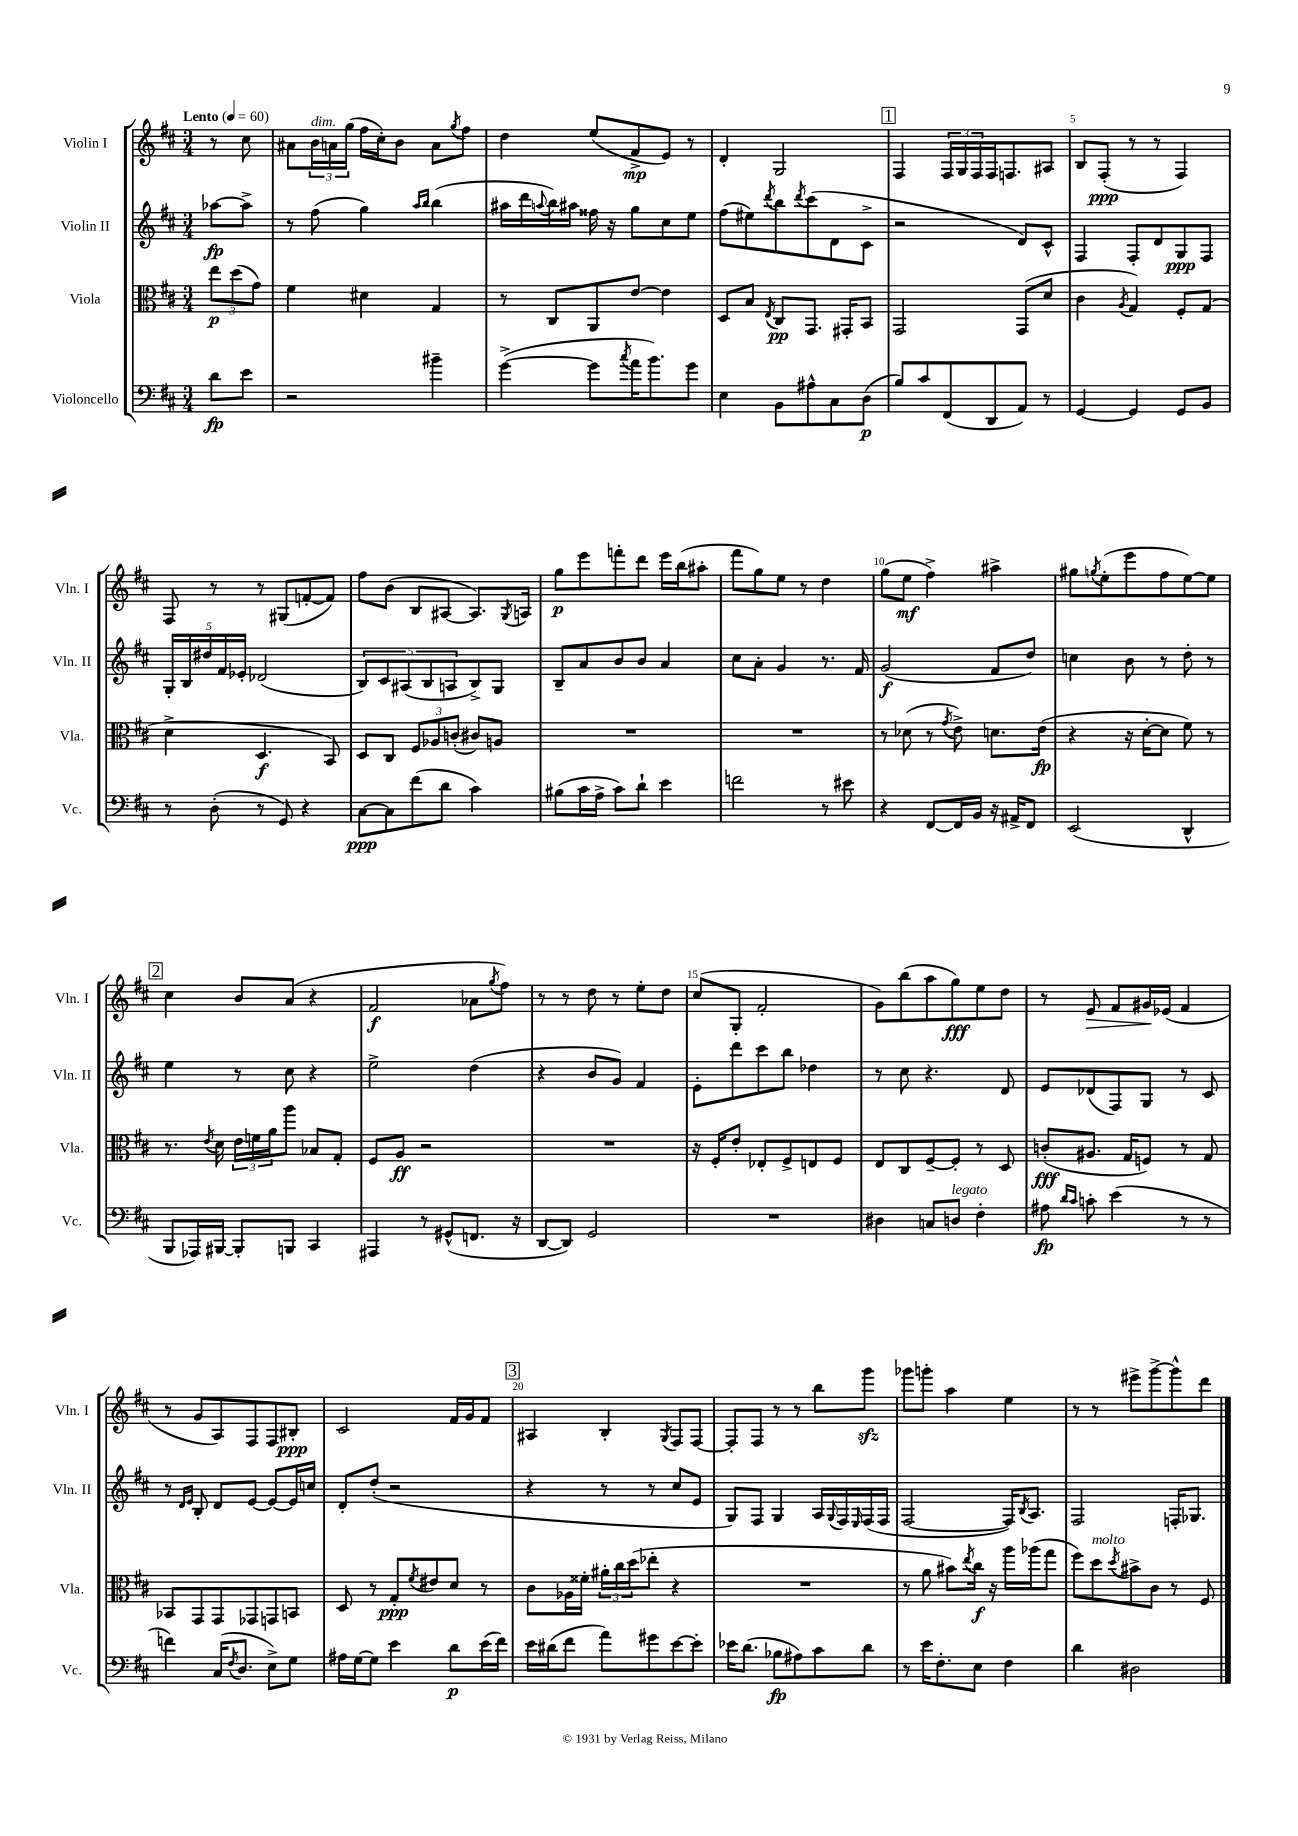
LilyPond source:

<<
\new StaffGroup <<
\new Staff = "s0" \with { instrumentName = "Violin I" shortInstrumentName = "Vln. I" } {
    \clef treble \key d \major \numericTimeSignature \time 3/4 \partial 4 \tempo "Lento" 4 = 60
    r8 cis''8 |
    ais'8 \tuplet 3/2 { b'16^\markup { \italic "dim." } a'16 g''16( } fis''16 cis''16-.) b'8 a'8 \acciaccatura { g''8 } fis''8 |
    d''4 e''8( fis'8->\mp e'8) r8 |
    d'4-. g2 |
    \mark \markup { \box "1" } fis4 \tuplet 3/2 { fis16 g16 fis16 } fis16 f8. ais8 |
    b8 fis8-.\ppp( r8 r8 fis4) |
    fis8 r8 r8 gis8( f'8~-. f'8) |
    fis''8 b'8( b8 ais8~ ais8.) \acciaccatura { g8 } a16 |
    g''8\p e'''8 f'''8-. d'''8 e'''16 b''16( ais''8-. |
    fis'''8 g''8) e''8 r8 d''4 |
    g''8( e''8\mf fis''4->) ais''4-> |
    gis''8 \acciaccatura { g''8 } e''8-.( e'''8 fis''8 e''8~) e''8 |
    \mark \markup { \box "2" } cis''4 b'8 a'8( r4 |
    fis'2\f aes'8 \acciaccatura { g''8 } fis''8) |
    r8 r8 d''8 r8 e''8-. d''8 |
    cis''8( g8-. fis'2-. |
    g'8) b''8( a''8 g''8\fff) e''8 d''8 |
    r8 e'8\> fis'8 gis'16\! ees'16( fis'4 |
    r8 g'8 a8) fis8 fis8 bis8-.\ppp |
    cis'2 fis'16 g'16 fis'8 |
    \mark \markup { \box "3" } ais4 b4-. \acciaccatura { g8 } fis8 fis8~ |
    fis8-. fis8 r8 r8 b''8 g'''8\sfz |
    ges'''8 g'''8-. a''4 e''4 |
    r8 r8 eis'''8-> g'''8~-> g'''8-^ d'''8 \bar "|." |
}
\new Staff = "s1" \with { instrumentName = "Violin II" shortInstrumentName = "Vln. II" } {
    \clef treble \key d \major \numericTimeSignature \time 3/4 \partial 4
    aes''8~\fp aes''8-> |
    r8 fis''8( g''4) \grace { a''16 b''16 } b''4( |
    ais''16 d'''16 \appoggiatura { a''8 } b''16) ais''16 fisis''16 r16 g''8 cis''8 e''8 |
    fis''8( eis''8) \acciaccatura { d'''8 } b''8 \acciaccatura { d'''8 } cis'''8( d'8 cis'8-> |
    \mark \markup { \box "1" } r2 d'8) cis'8-^ |
    fis4 fis8-. d'8 g8\ppp fis8 |
    \tuplet 5/4 { g16-. b16 dis''16 fis'16 ees'16-. } des'2( |
    \tuplet 5/4 { b8) cis'8 ais8( b8 a8 } b8->) g8 |
    b8-- a'8 b'8 b'8 a'4 |
    cis''8 a'8-. g'4 r8. fis'16 |
    g'2\f( fis'8 d''8) |
    c''4 b'8 r8 d''8-. r8 |
    \mark \markup { \box "2" } e''4 r8 cis''8 r4 |
    e''2-> d''4( |
    r4 b'8 g'8) fis'4 |
    e'8-. d'''8 cis'''8 b''8 des''4 |
    r8 cis''8 r4. d'8 |
    e'8 des'8( fis8) g8 r8 cis'8 |
    r8 \grace { d'16 e'16 } b8-. d'8 e'8~ e'8~ e'16 c''16 |
    d'8-. d''8-.( r2 |
    \mark \markup { \box "3" } r4 r8 r8 cis''8 e'8 |
    g8) fis8 g4 a16 \appoggiatura { g8 } fis16 \grace { e16 } fis16( fis16 |
    fis2~ fis16) \acciaccatura { b8 } a8. |
    fis2 f16-. ges8. \bar "|." |
}
\new Staff = "s2" \with { instrumentName = "Viola" shortInstrumentName = "Vla." } {
    \clef alto \key d \major \numericTimeSignature \time 3/4 \partial 4
    \tuplet 3/2 { e''8\p d''8( g'8) } |
    fis'4 dis'4 g4 |
    r8 cis8 a,8 e'8~ e'4 |
    d8 b8 \acciaccatura { e8 } cis8\pp g,8. gis,16-. b,8 |
    \mark \markup { \box "1" } g,2 g,8( d'8 |
    cis'4 \acciaccatura { a8 } g4) fis8-. g8( |
    d'4-> d4.\f b,8) |
    d8 cis8 \tuplet 3/2 { fis8 aes8 c'8-.( } cis'8) a8 |
    R2. |
    R2. |
    r8 des'8( r8 \acciaccatura { g'8 } e'8->) d'8. e'16\fp( |
    r4 r16 d'16~-. d'8 fis'8) r8 |
    \mark \markup { \box "2" } r8. \acciaccatura { e'8 } d'16 \tuplet 3/2 { e'16 f'16 a'16 } a''8 bes8 g8-. |
    fis8 a8\ff r2 |
    R2. |
    r16 fis16-. e'8-. ees8-. fis8-> e8 fis8 |
    e8 cis8 fis8~-- fis8-. r8 d8 |
    c'8-.\fff( ais8. g16 f8) r8 g8 |
    bes,8 g,8 g,8 ges,8 g,8 b,8 |
    d8 r8 g8-.\ppp \acciaccatura { fis'8 } eis'8 d'8 r8 |
    \mark \markup { \box "3" } cis'8 aes16 fisis'16-. \tuplet 3/2 { ais'16-. cis''16 d''16( } ees''8-. r4 |
    R2. |
    r8 a'8 bis'8) \acciaccatura { e''8 } cis''16\f r16 a''16 aes''16( g''8 |
    fis''8) d''8^\markup { \italic "molto" } \acciaccatura { d''8 } bis'8-> cis'8 r8 fis8 \bar "|." |
}
\new Staff = "s3" \with { instrumentName = "Violoncello" shortInstrumentName = "Vc." } {
    \clef bass \key d \major \numericTimeSignature \time 3/4 \partial 4
    d'8\fp e'8 |
    r2 bis'4-- |
    g'4~->( g'8 \acciaccatura { cis''8 } a'16 b'8.) g'8 |
    e4 b,8 ais8-^ cis8 d8\p( |
    \mark \markup { \box "1" } b8) cis'8 fis,8( d,8 a,8) r8 |
    g,4~ g,4 g,8 b,8 |
    r8 d8-.( r8 g,8) r4 |
    cis8~\ppp cis8 fis'8( d'8 cis'4) |
    bis8( cis'16 a16-> cis'8) d'8-! e'4 |
    f'2 r8 eis'8 |
    r4 fis,8~ fis,16 b,16 r16 ais,16-> fis,8 |
    e,2( d,4-^ |
    \mark \markup { \box "2" } b,,8 aes,,16) bis,,16~ bis,,8-. b,,8 cis,4 |
    ais,,4 r8 gis,8-^( f,8. r16 |
    d,8~ d,8) g,2 |
    R2. |
    dis4 c8 d8^\markup { \italic "legato" } fis4-. |
    ais8\fp \grace { d'16 cis'16 } c'8-. e'4( r8 r8 |
    f'4) cis16( \acciaccatura { fis8 } d8. e8->) g8 |
    ais16 g16~ g8 e'4 d'8\p e'16( fis'16) |
    \mark \markup { \box "3" } e'16 dis'16( fis'8 a'8) gis'8 e'8~ e'8-. |
    ees'16 d'8.( bes8\fp ais8) cis'8 d'8 |
    r8 e'16 fis8.-. e8 fis4 |
    d'4 dis2 \bar "|." |
}
>>
>>
\layout { \context { \Score \override BarNumber.break-visibility = ##(#f #t #t) barNumberVisibility = #(every-nth-bar-number-visible 5) } }
